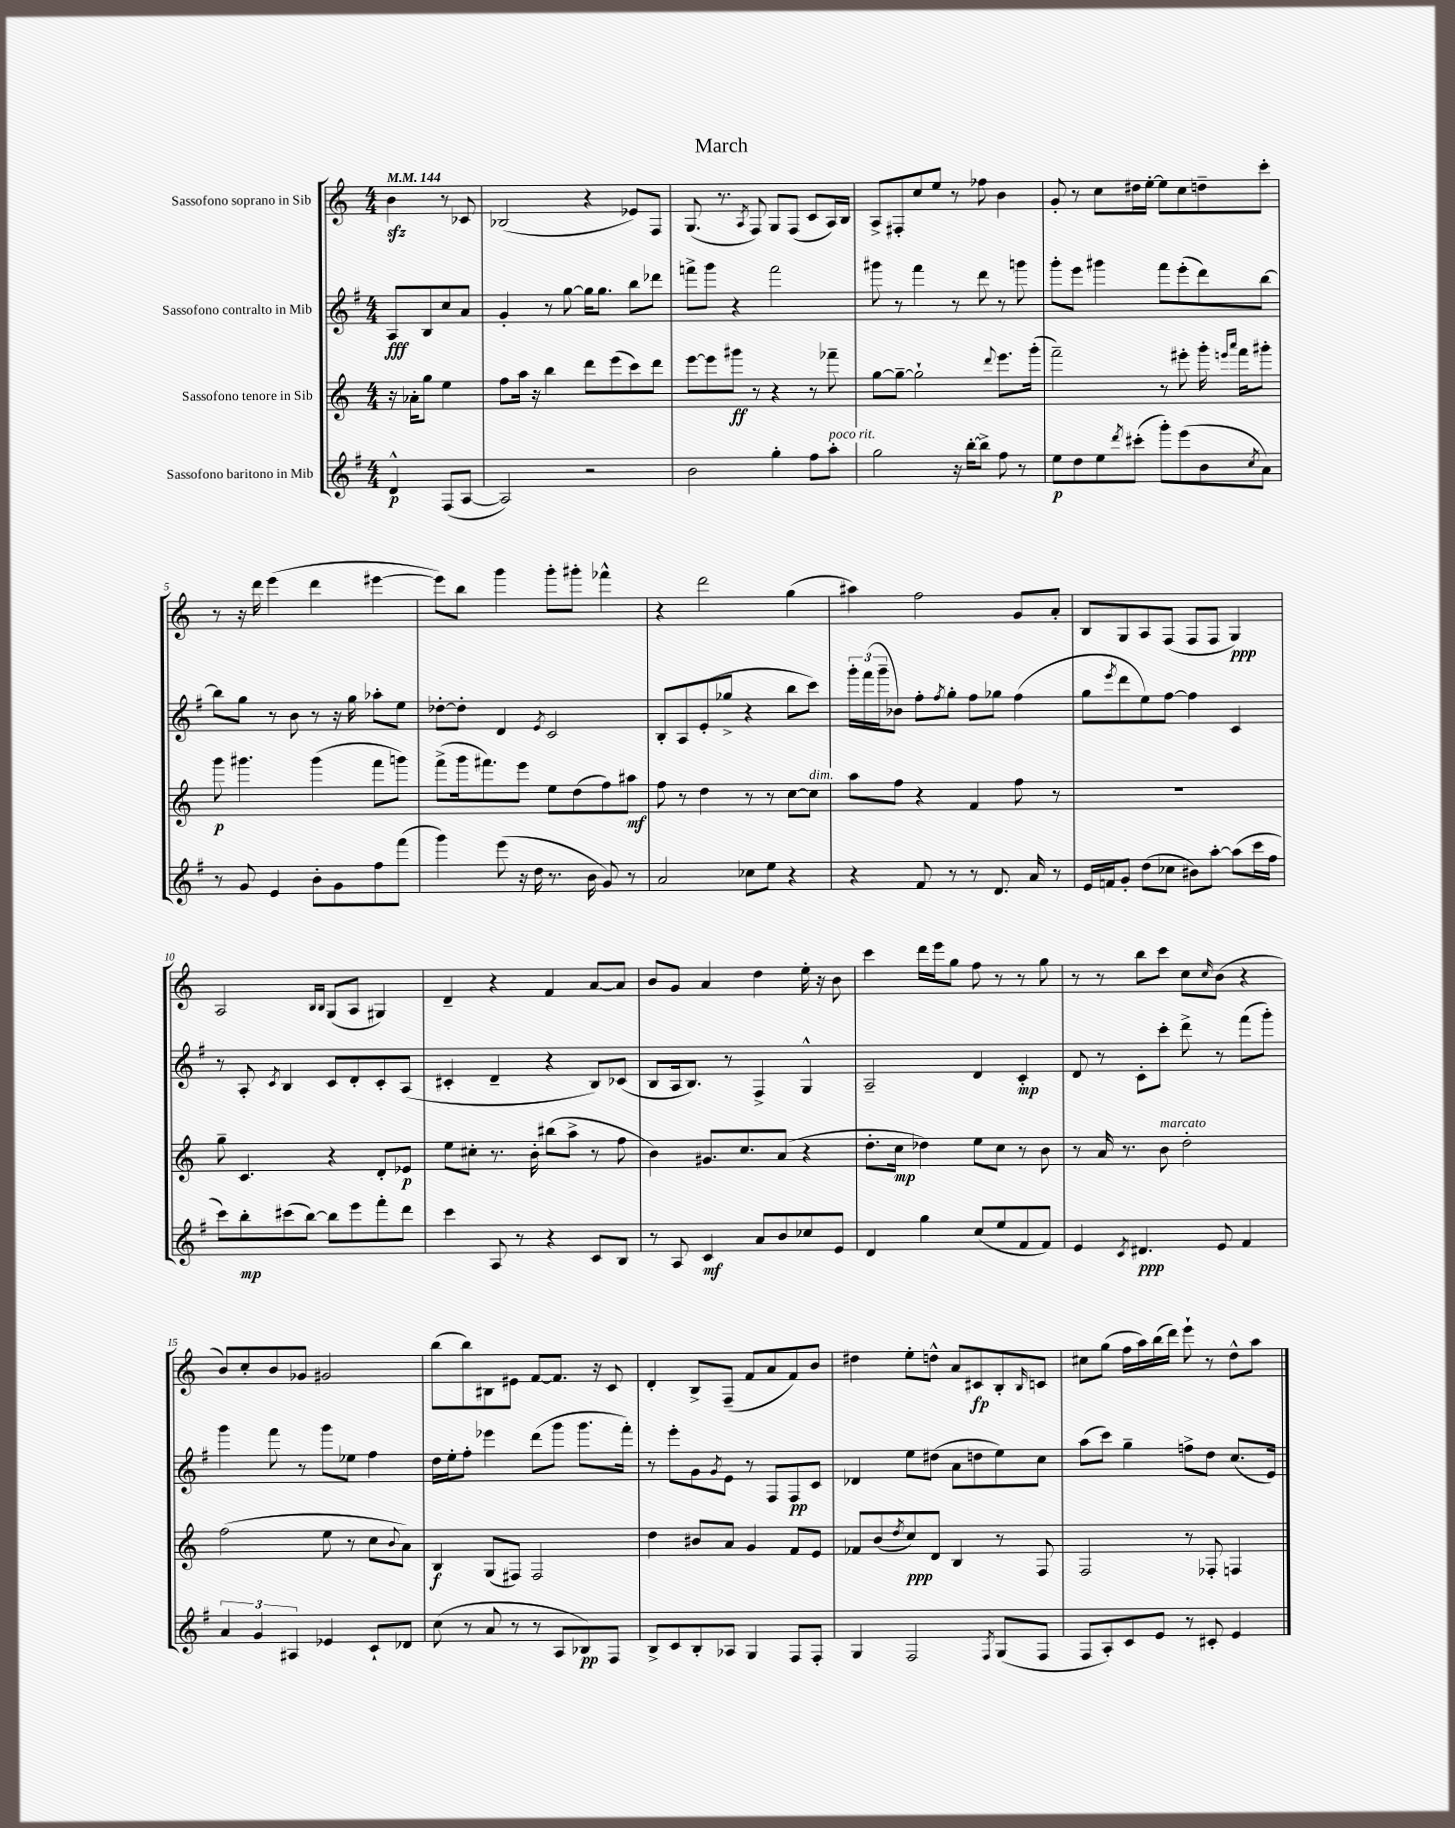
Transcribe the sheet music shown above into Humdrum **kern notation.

**kern	**dynam	**kern	**dynam	**kern	**dynam	**kern	**dynam
*part4	*part4	*part3	*part3	*part2	*part2	*part1	*part1
*staff4	*staff4	*staff3	*staff3	*staff2	*staff2	*staff1	*staff1
*I"Sassofono baritono in Mib	*	*I"Sassofono tenore in Sib	*	*I"Sassofono contralto in Mib	*	*I"Sassofono soprano in Sib	*
*clefG2	*	*clefG2	*	*clefG2	*	*clefG2	*
*k[f#]	*	*k[]	*	*k[f#]	*	*k[]	*
*M4/4	*	*M4/4	*	*M4/4	*	*M4/4	*
*MM144	*	*MM144	*	*MM144	*	*MM144	*
=	=	=	=	=	=	=	=
4d^^/	p	16r	.	8A/L	fff	4bzz\	.
.	.	16a-X'\KL	.	.	.	.	.
.	.	8gg\J	.	8B/	.	.	.
(8F#/L	.	4ee\	.	8cc/	.	8r	.
[8A/J	.	.	.	8a/J	.	8c-X/	.
=1	=1	=1	=1	=1	=1	=1	=1
2A/])	.	8ff\L	.	4g'/	.	(2B-X/	.
.	.	16aa\Jk	.	.	.	.	.
.	.	16r	.	.	.	.	.
.	.	4bb\	.	8r	.	.	.
.	.	.	.	[8gg\	.	.	.
2r	.	8ddd\L	.	16gg\KL]	.	4r	.
.	.	.	.	8.gg\J	.	.	.
.	.	(8eee\	.	.	.	.	.
.	.	8ccc\)	.	8bb\L	.	8e-X/L)	.
.	.	8ddd\J	.	8ddd-X\J	.	8F/J	.
=2	=2	=2	=2	=2	=2	=2	=2
2b\	.	[8eee\L	.	8fffn^\L	.	(8.G/	.
.	.	8eee\]	.	8ggg\J	.	.	.
.	.	.	.	.	.	8.r	.
.	.	8ggg#X\J	ff	4r	.	.	.
.	.	.	.	.	.	8qA/	.
.	.	8r	.	.	.	8F/)	.
4gg'\	.	4r	.	2fff\	.	8G/L	.
.	.	.	.	.	.	(8F/J	.
8ff#\L	.	8r	.	.	.	8c/L	.
!LO:TX:a:i:t=poco rit.	!	!	!	!	!	!	!
8aa'\J	.	8fff-X~\	.	.	.	16A/L)	.
.	.	.	.	.	.	16B/JJ	.
=3	=3	=3	=3	=3	=3	=3	=3
2gg\	.	[8gg\L	.	8ggg#X\	.	8A^/L	.
.	.	8gg~\J_	.	8r	.	8F#X'/	.
.	.	2gg`\]	.	4fff#\	.	8cc/	.
.	.	.	.	.	.	8ee/J	.
16r	.	.	.	8r	.	8r	.
[16bb'\KL	.	.	.	.	.	.	.
8bb^\J]	.	.	.	8ddd\	.	8ff-X\	.
.	.	8qqddd/	.	.	.	.	.
8ff#\	.	8.eee\L	.	8r	.	4b\	.
8r	.	.	.	8gggn\	.	.	.
.	.	(16ggg'\Jk	.	.	.	.	.
=4	=4	=4	=4	=4	=4	=4	=4
8ee\L	p	2fff~\)	.	8ggg'\L	.	8g'/	.
8dd\	.	.	.	8eee\J	.	8r	.
8ee\	.	.	.	4ggg#X\	.	8cc\L	.
8qddd/	.	.	.	.	.	.	.
(8ccc#X'\J	.	.	.	.	.	16dd#X\L	.
.	.	.	.	.	.	[16ee'\JJ	.
8ggg'\L)	.	8r	.	8fff#\L	.	8ee\L]	.
(8eee\	.	8eee#X'\	.	(8eee'\	.	8cc\	.
8b\	.	16ggg'\	.	8ddd\)	.	8ddn~\	.
.	.	16qqeeen/LL	.	.	.	.	.
.	.	16qqaaa/JJ	.	.	.	.	.
.	.	16fff\KL	.	.	.	.	.
8qcc/	.	.	.	.	.	.	.
8a\J)	.	8ggg#X'\J	.	[8bb\J	.	8ccc'\J	.
!!LO:LB:g=z
=5	=5	=5	=5	=5	=5	=5	=5
8r	.	8ggg\	p	8bb\L]	.	8r	.
8g/	.	4.ggg#X\	.	8gg\J	.	16r	.
.	.	.	.	.	.	16ddd\	.
4e/	.	.	.	8r	.	(4eee\	.
.	.	.	.	8b\	.	.	.
8b'\L	.	(4ggg#\	.	8r	.	4ddd\	.
8g\	.	.	.	16r	.	.	.
.	.	.	.	16gg\	.	.	.
8ff#\	.	8fff\L	.	8aa-X'\L	.	[4eee#X\	.
(8fff#\J	.	8gggn\J)	.	8ee\J	.	.	.
=6	=6	=6	=6	=6	=6	=6	=6
4ggg\)	.	(8fff^\L	.	[8dd-X'\L	.	8eee#\L])	.
.	.	16ggg\k	.	8dd-'\J]	.	8bb\J	.
.	.	8.fff#X\)	.	.	.	.	.
(8eee\	.	.	.	4d/	.	4ggg\	.
16r	.	8eee\J	.	.	.	.	.
16dd\	.	.	.	.	.	.	.
.	.	.	.	8qe/	.	.	.
8.r	.	8ee\L	.	2c/	.	8ggg'\L	.
.	.	(8dd\	.	.	.	8ggg#X'\J	.
16b\	.	.	.	.	.	.	.
8g/)	.	8ff\)	.	.	.	4fff-X^^\	.
8r	.	8aa#X\J	mf	.	.	.	.
=7	=7	=7	=7	=7	=7	=7	=7
2a/	.	8ff\	.	8B'/L	.	4r	.
.	.	8r	.	8A/	.	.	.
.	.	4dd\	.	(8e'/	.	2ddd\	.
.	.	.	.	8gg-X^/J	.	.	.
8cc-X\L	.	8r	.	4r	.	.	.
8ee\J	.	8r	.	.	.	.	.
4r	.	[8cc\L	.	8bb\L	.	(4gg\	.
!	!	!LO:TX:a:i:t=dim.	!	!	!	!	!
.	.	8cc\J]	.	8ccc\J)	.	.	.
=8	=8	=8	=8	=8	=8	=8	=8
4r	.	8aa\L	.	24ggg'\LL	.	4aa#X\)	.
.	.	.	.	(24fff#\	.	.	.
.	.	.	.	24ggg~\J	.	.	.
.	.	8ff\J	.	8b-X\J)	.	.	.
8f#/	.	4r	.	8ff#'\L	.	2ff\	.
.	.	.	.	8qff#/	.	.	.
8r	.	.	.	8gg'\J	.	.	.
8r	.	4f/	.	8ff#\L	.	.	.
8.d/	.	.	.	8gg-X\J	.	.	.
.	.	8ff\	.	(4ff#\	.	8g/L	.
16a/	.	.	.	.	.	.	.
8r	.	8r	.	.	.	8a'/J	.
=9	=9	=9	=9	=9	=9	=9	=9
16e/LL	.	1r	.	8gg\L	.	8B/L	.
16fn/J	.	.	.	.	.	.	.
.	.	.	.	8qeee/	.	.	.
8g'/J	.	.	.	8ddd\	.	8G/	.
(8dd\L	.	.	.	8ee\)	.	8A/	.
8cc-X\J	.	.	.	[8ff#\J	.	(8F/J	.
8b#X\L)	.	.	.	4ff#\]	.	8F/L	.
[8aa'\J	.	.	.	.	.	8F/J	.
(8aa\L]	.	.	.	4c/	.	4G/)	ppp
16ccc\L	.	.	.	.	.	.	.
16ff#\JJ	.	.	.	.	.	.	.
!!LO:LB:g=z
=10	=10	=10	=10	=10	=10	=10	=10
8ccc\L)	.	8gg~\	.	8r	.	2A/	.
8bb'\	mp	4.c/	.	8A'/	.	.	.
.	.	.	.	8qc/	.	.	.
(8ccc#X\	.	.	.	4B/	.	.	.
[8bb\J)	.	.	.	.	.	.	.
.	.	.	.	.	.	16qqB/LL	.
.	.	.	.	.	.	16qqB/JJ	.
8bb\L]	.	4r	.	8c/L	.	(8G/L	.
8eee\	.	.	.	8d'/	.	8A/J	.
8fff#'\	.	8d'/L	.	8c'/	.	4G#X/)	.
8ddd\J	.	8e-X/J	p	(8A/J	.	.	.
=11	=11	=11	=11	=11	=11	=11	=11
4ccc\	.	8ee\L	.	4c#X'/	.	4d~/	.
.	.	8cc#X'\J	.	.	.	.	.
8A/	.	8.r	.	4d~/	.	4r	.
8r	.	.	.	.	.	.	.
.	.	16b'\	.	.	.	.	.
4r	.	(8bb#X\L	.	4r	.	4f/	.
.	.	8aa^\J	.	.	.	.	.
8c/L	.	8r	.	8B/L)	.	[8a/L	.
8B/J	.	8ff\	.	(8c-X/J	.	8a/J]	.
=12	=12	=12	=12	=12	=12	=12	=12
8r	.	4b\)	.	8B/L	.	8b/L	.
8A/	.	.	.	16A/k	.	8g/J	.
.	.	.	.	8.B/J)	.	.	.
4c/	mf	8.g#X/L	.	.	.	4a/	.
.	.	.	.	8r	.	.	.
.	.	8.cc/	.	.	.	.	.
8a/L	.	.	.	4F#^/	.	4dd\	.
8b/	.	(8a/J	.	.	.	.	.
8cc-X/	.	4r	.	4G^^/	.	16ee'\	.
.	.	.	.	.	.	16r	.
8e/J	.	.	.	.	.	8b\	.
=13	=13	=13	=13	=13	=13	=13	=13
4d/	.	8.dd'\L	.	2A~/	.	4ccc\	.
.	.	16cc\Jk	mp	.	.	.	.
4gg\	.	4dd-X\)	.	.	.	16ddd\LL	.
.	.	.	.	.	.	16eee\J	.
.	.	.	.	.	.	8gg\J	.
(8cc/L	.	8ee\L	.	4d/	.	8ff\	.
8ee/	.	8cc\J	.	.	.	8r	.
8f#/	.	8r	.	4c'/	mp	8r	.
8f#/J)	.	8b\	.	.	.	8gg\	.
=14	=14	=14	=14	=14	=14	=14	=14
4e/	.	8r	.	8d/	.	8r	.
.	.	16a/	.	8r	.	8r	.
.	.	8.r	.	.	.	.	.
8qc/	.	.	.	.	.	.	.
4.d#X/	ppp	.	.	8c'\L	.	8bb\L	.
!	!	!LO:TX:a:i:t=marcato	!	!	!	!	!
.	.	8b\	.	8ccc'\J	.	8ccc\J	.
.	.	2dd'\	.	8ddd^\	.	8cc\L	.
.	.	.	.	.	.	16qqcc/	.
8e/	.	.	.	8r	.	(8b\J	.
4f#/	.	.	.	(8fff#\L	.	4r	.
.	.	.	.	8ggg'\J)	.	.	.
!!LO:LB:g=z
=15	=15	=15	=15	=15	=15	=15	=15
6a/	.	(2ff\	.	4ggg\	.	8b/L)	.
.	.	.	.	.	.	8cc'/	.
6g/	.	.	.	.	.	.	.
.	.	.	.	8fff#\	.	8b/	.
6A#X/	.	.	.	.	.	.	.
.	.	.	.	8r	.	8g-X/J	.
4e-X/	.	8ee\	.	8ggg\L	.	2g#X/	.
.	.	8r	.	8ee-X\J	.	.	.
8c`/L	.	8cc\L	.	4ff#\	.	.	.
.	.	8qqb/	.	.	.	.	.
8d-X/J	.	8a\J)	.	.	.	.	.
=16	=16	=16	=16	=16	=16	=16	=16
(8cc\	.	4B/	f	16dd\LL	.	(8bb\L	.
.	.	.	.	16ee'\J	.	.	.
8r	.	.	.	8ff#'\J	.	8bb\)	.
8a/	.	(8G/L	.	4eee-X\	.	8B#X\	.
8r	.	8F#X/J)	.	.	.	8e#X\J	.
8r	.	2F#/	.	(8ddd\L	.	[8f/L	.
8A/L	.	.	.	8ggg\J	.	8.f/J]	.
8B-X/)	pp	.	.	8.ggg\L	.	.	.
.	.	.	.	.	.	16r	.
8F#/J	.	.	.	.	.	8c/	.
.	.	.	.	16fff#'\Jk)	.	.	.
=17	=17	=17	=17	=17	=17	=17	=17
8B^/L	.	4dd\	.	8r	.	4d'/	.
8c/	.	.	.	8eee'\L	.	.	.
8B'/	.	8b#X/L	.	8g\	.	8B^/L	.
.	.	.	.	8qg/	.	.	.
8A-X/J	.	8a/J	.	8e\J	.	(8F~/J	.
4G/	.	4g/	.	8r	.	8f/L	.
.	.	.	.	8F#/L	.	8a/	.
8F#/L	.	8f/L	.	8F#/	pp	8f/)	.
8F#'/J	.	8e/J	.	8c/J	.	8b/J	.
=18	=18	=18	=18	=18	=18	=18	=18
4G/	.	8f-X/L	.	4d-X/	.	4dd#X\	.
.	.	(8b/	.	.	.	.	.
.	.	8qdd/	.	.	.	.	.
2F#/	.	8cc/)	ppp	8ee\L	.	8ee'\L	.
.	.	8d/J	.	(8dd#X\J	.	8ddn^^\J	.
.	.	4B/	.	8a\L	.	8a/L	.
.	.	.	.	8ddn\	.	8c#X/	fp
8qF#/	.	.	.	.	.	.	.
(8G/L	.	8r	.	8ee\)	.	8B'/	.
.	.	.	.	.	.	16qqB/	.
8F#/J	.	8F/	.	8cc\J	.	8cn/J	.
=19	=19	=19	=19	=19	=19	=19	=19
8F#/L	.	2F/	.	(8aa\L	.	8cc#X\L	.
8A'/)	.	.	.	8ccc\J)	.	(8gg\J	.
8c/	.	.	.	4gg~\	.	16ff\LL	.
.	.	.	.	.	.	16aa\)	.
8e/J	.	.	.	.	.	(16bb\	.
.	.	.	.	.	.	16ddd\JJ)	.
8r	.	8r	.	8ffn^\L	.	8eee`\	.
8c#X'/	.	8F-X'/	.	8dd\J	.	8r	.
4e/	.	4Fn/	.	(8.cc/L	.	8dd^^\L	.
.	.	.	.	.	.	8aa\J	.
.	.	.	.	16e/Jk)	.	.	.
==	==	==	==	==	==	==	==
*-	*-	*-	*-	*-	*-	*-	*-
